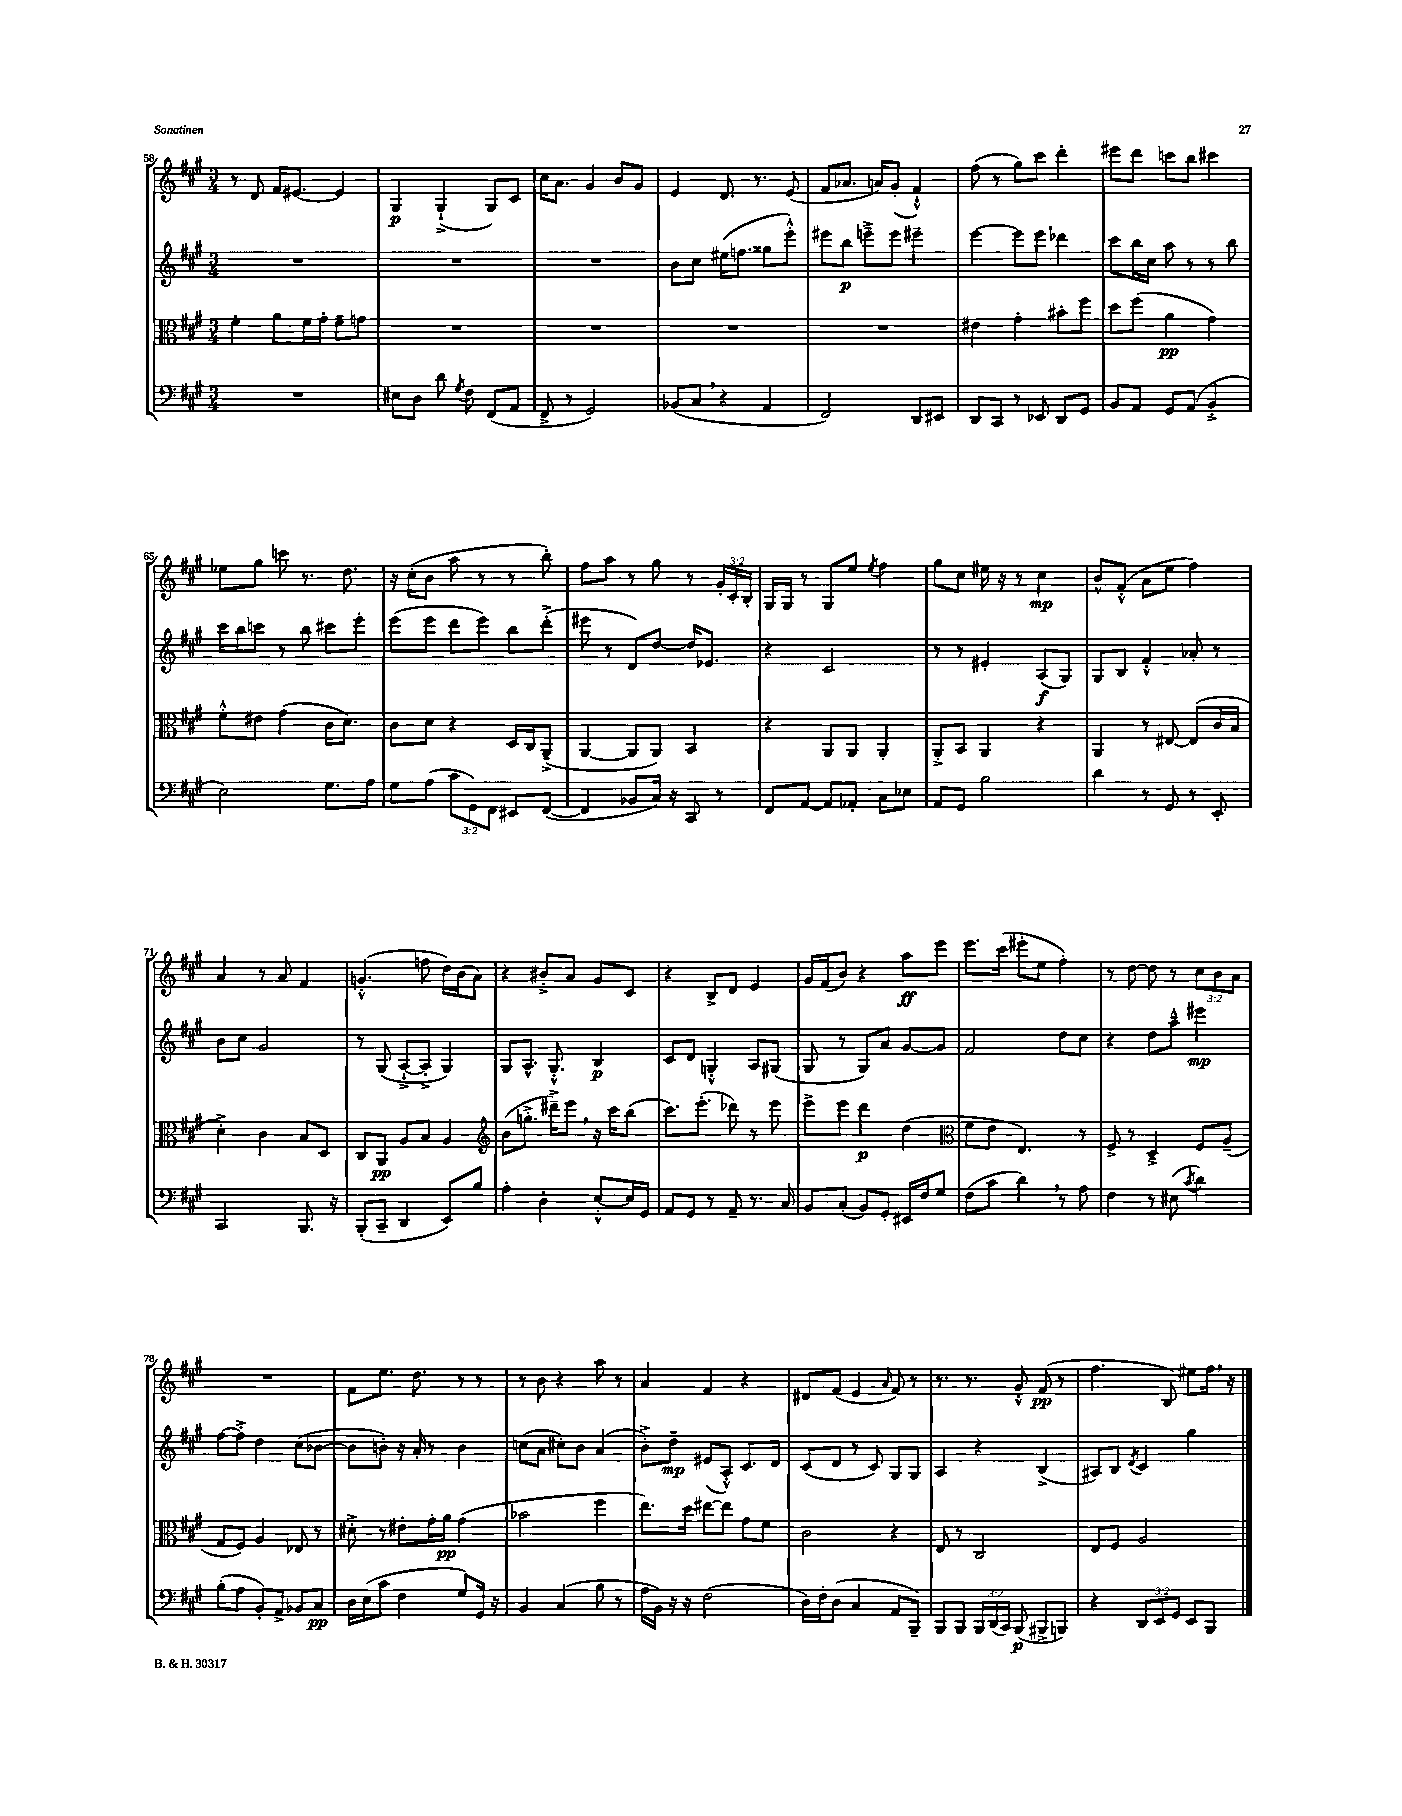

**kern	**dynam	**kern	**dynam	**kern	**dynam	**kern	**dynam
*part4	*part4	*part3	*part3	*part2	*part2	*part1	*part1
*staff4	*staff4	*staff3	*staff3	*staff2	*staff2	*staff1	*staff1
*clefF4	*	*clefC3	*	*clefG2	*	*clefG2	*
*k[f#c#g#]	*	*k[f#c#g#]	*	*k[f#c#g#]	*	*k[f#c#g#]	*
*M3/4	*	*M3/4	*	*M3/4	*	*M3/4	*
=58	=58	=58	=58	=58	=58	=58	=58
2.r	.	4f#'\	.	2.r	.	8r	.
.	.	.	.	.	.	8d/	.
.	.	8a\L	.	.	.	16f#/KL	.
.	.	.	.	.	.	[8.e#X/J	.
.	.	16f#\L	.	.	.	.	.
.	.	16g#'\JJ	.	.	.	.	.
.	.	8f#~\L	.	.	.	4e#/]	.
.	.	8gn\J	.	.	.	.	.
=59	=59	=59	=59	=59	=59	=59	=59
8E#X\L	.	2.r	.	2.r	.	4G#/	p
8D\J	.	.	.	.	.	.	.
8d\	.	.	.	.	.	(4G#`^/	.
8qG#/	.	.	.	.	.	.	.
8F#\	.	.	.	.	.	.	.
(8FF#/L	.	.	.	.	.	8G#/L)	.
8AA/J	.	.	.	.	.	8c#/J	.
=60	=60	=60	=60	=60	=60	=60	=60
8FF#^/	.	2.r	.	2.r	.	16cc#\KL	.
.	.	.	.	.	.	8.a\J	.
8r	.	.	.	.	.	.	.
2GG#/)	.	.	.	.	.	4g#/	.
.	.	.	.	.	.	8b/L	.
.	.	.	.	.	.	8g#/J	.
=61	=61	=61	=61	=61	=61	=61	=61
(8BB-X/L	.	2.r	.	8b\L	.	4e/	.
8C#,/J	.	.	.	8cc#\J	.	.	.
4r	.	.	.	(16ee#X\KL	.	8.d/	.
.	.	.	.	8.ffn\J	.	.	.
.	.	.	.	.	.	8.r	.
4AA/	.	.	.	8gg##X\L	.	.	.
.	.	.	.	8eee'^^\J)	.	(8e/	.
=62	=62	=62	=62	=62	=62	=62	=62
2FF#/)	.	2.r	.	8eee#X\L	.	8f#/L	.
.	.	.	.	8bb\J	p	8.a-X/J	.
.	.	.	.	8eeen~^\L	.	.	.
.	.	.	.	.	.	16an/KL)	.
.	.	.	.	8eee\J	.	(8g#'/J	.
8DD/L	.	.	.	4eee#X~\	.	4f#`^^/)	.
8EE#X/J	.	.	.	.	.	.	.
=63	=63	=63	=63	=63	=63	=63	=63
8DD/L	.	4e#X\	.	[4eee\	.	(8ff#\	.
8CC#/J	.	.	.	.	.	8r	.
8r	.	4g#'\	.	8eee\L]	.	8gg#\L)	.
8EE-X/	.	.	.	8eee\J	.	8ccc#\J	.
8DD/L	.	8b#X'\L	.	4ddd-X\	.	4ddd'\	.
8GG#/J	.	8ff#\J	.	.	.	.	.
=64	=64	=64	=64	=64	=64	=64	=64
8BB/L	.	8dd\L	.	8ccc#\L	.	8eee#X\L	.
8AA/J	.	(8ff#\J	.	16bb\L	.	8ddd\J	.
.	.	.	.	16cc#\JJ	.	.	.
8GG#/L	.	4a\	pp	8aa\	.	8cccn\L	.
(8AA/J	.	.	.	8r	.	8bb\J	.
4BB'^/	.	4g#\)	.	8r	.	4ccc#X\	.
.	.	.	.	8bb\	.	.	.
!!LO:LB:g=z
=65	=65	=65	=65	=65	=65	=65	=65
2E\)	.	8f#'^^\L	.	16ccc#\LL	.	8ee-X\L	.
.	.	.	.	16bb\J	.	.	.
.	.	8e#X\J	.	8cccn\J	.	8gg#\J	.
.	.	(4g#\	.	8r	.	8cccn\	.
.	.	.	.	8bb\	.	8.r	.
8.G#\L	.	16c#\KL	.	8ccc#X\L	.	.	.
.	.	8.d\J)	.	.	.	8.dd\	.
.	.	.	.	8eee'\J	.	.	.
16A\Jk	.	.	.	.	.	.	.
=66	=66	=66	=66	=66	=66	=66	=66
8G#\L	.	8c#\L	.	(8eee\L	.	16r	.
.	.	.	.	.	.	(16cc#'\KL	.
(8A\J	.	8d\J	.	8eee\J	.	8b\J	.
12c#\L	.	4r	.	8ddd\L	.	8aa\	.
12GG#\)	.	.	.	.	.	.	.
.	.	.	.	8eee\J)	.	8r	.
12FF#\J	.	.	.	.	.	.	.
8EE#X/L	.	16D/LL	.	8bb\L	.	8r	.
.	.	16C#/J	.	.	.	.	.
([8FF#/J	.	(8AA~^/J	.	(8ddd'^\J	.	8bb'\)	.
=67	=67	=67	=67	=67	=67	=67	=67
4FF#/]	.	[4AA/	.	8eee#X\	.	8ff#\L	.
.	.	.	.	8r	.	8aa\J	.
8BB-X/L	.	8AA/L]	.	8d/L)	.	8r	.
16C#/Jk)	.	8AA/J)	.	[8dd/J	.	8gg#\	.
16r	.	.	.	.	.	.	.
8CC#/	.	4BB/	.	16dd/KL]	.	8r	.
.	.	.	.	8.e-X/J	.	.	.
8r	.	.	.	.	.	24g#'/LL	.
.	.	.	.	.	.	24c#'/	.
.	.	.	.	.	.	24B'/JJ	.
=68	=68	=68	=68	=68	=68	=68	=68
8FF#/L	.	4r	.	4r	.	16G#/LL	.
.	.	.	.	.	.	16G#/JJ	.
[8AA/J	.	.	.	.	.	8r	.
8AA/L]	.	8AA/L	.	2c#/	.	8G#/L	.
8AA-X'/J	.	8AA/J	.	.	.	8ee/J	.
.	.	.	.	.	.	8qee/	.
8C#\L	.	4AA'/	.	.	.	4ff#\	.
8E-X\J	.	.	.	.	.	.	.
=69	=69	=69	=69	=69	=69	=69	=69
8AA/L	.	8AA'^/L	.	8r	.	8gg#\L	.
8GG#/J	.	8BB/J	.	8r	.	8cc#\J	.
2B\	.	4AA/	.	4e#X'/	.	16ee#X\	.
.	.	.	.	.	.	16r	.
.	.	.	.	.	.	8r	.
.	.	4r	.	(8A/L	f	4cc#\	mp
.	.	.	.	8G#/J)	.	.	.
=70	=70	=70	=70	=70	=70	=70	=70
4d\	.	4AA/	.	8G#/L	.	8b^^/L	.
.	.	.	.	8B/J	.	(8f#'^^/J	.
8r	.	8r	.	4f#'^^/	.	8a\L	.
8GG#/	.	[8E#X/	.	.	.	8ee\J	.
8r	.	(8E#/L]	.	8a-X'/	.	4ff#\)	.
8EE'/	.	16c#/L	.	8r	.	.	.
.	.	16B/JJ	.	.	.	.	.
!!LO:LB:g=z
=71	=71	=71	=71	=71	=71	=71	=71
2CC#/	.	4d'^\)	.	8b\L	.	4a/	.
.	.	.	.	8cc#\J	.	.	.
.	.	4c#\	.	2g#/	.	8r	.
.	.	.	.	.	.	8a/	.
8.BBB/	.	8B/L	.	.	.	4f#/	.
.	.	8D/J	.	.	.	.	.
16r	.	.	.	.	.	.	.
=72	=72	=72	=72	=72	=72	=72	=72
(8BBB'/L	.	8C#/L	.	8r	.	(4.gn'^^/	.
8CC#~/J	.	8AA/J	pp	(8G#/	.	.	.
4DD/	.	8A/L	.	[8A`^/L	.	.	.
.	.	8B/J	.	8A'^/J]	.	8ffn\	.
8EE/L)	.	4A/	.	4G#/)	.	16dd\LL)	.
.	.	.	.	.	.	(16b\J	.
8B/J	.	.	.	.	.	8a\J)	.
=73	=73	=73	=73	=73	=73	=73	=73
*	*	*clefG2	*	*	*	*	*
4A'\	.	(8b\L	.	8G#/L	.	4r	.
.	.	8.ggn'^\J	.	8.A^^/J	.	.	.
4D'\	.	.	.	.	.	8b#X'^/L	.
.	.	16ddd#X~^\KL)	.	8.G#'^^/	.	.	.
.	.	8eee,\J	.	.	.	8a/J	.
[8E'^^/L	.	16r	.	4B/	p	8g#/L	.
.	.	16ccc#\KL	.	.	.	.	.
16E/L]	.	(8bb\J	.	.	.	8c#/J	.
16GG#/JJ	.	.	.	.	.	.	.
=74	=74	=74	=74	=74	=74	=74	=74
8AA/L	.	8.ccc#\L)	.	8c#/L	.	4r	.
8GG#/J	.	.	.	8d/J	.	.	.
.	.	(8.eee'\J	.	.	.	.	.
8r	.	.	.	4Gn'^^/	.	8B^/L	.
8AA~/	.	8ddd-X\)	.	.	.	8d/J	.
8.r	.	8r	.	8A/L	.	4e/	.
.	.	8eee\	.	(8G#X/J	.	.	.
16C#/	.	.	.	.	.	.	.
=75	=75	=75	=75	=75	=75	=75	=75
8BB/L	.	8eee^\L	.	8G#/	.	16g#/LL	.
.	.	.	.	.	.	(16f#/J	.
(8C#'/J	.	8eee\J	.	8r	.	8b/J)	.
8BB/L)	.	4ddd\	p	8G#/L)	.	4r	.
8GG#'/J	.	.	.	8a/J	.	.	.
16EE#X/LL	.	(4dd\	.	[8g#/L	.	8aa\L	ff
16F#/J	.	.	.	.	.	.	.
8G#/J	.	.	.	8g#/J]	.	8eee\J	.
=76	=76	=76	=76	=76	=76	=76	=76
*	*	*clefC3	*	*	*	*	*
(8F#\L	.	8f#\L	.	2f#/	.	8.eee\L	.
8c#\J	.	8e\J	.	.	.	.	.
.	.	.	.	.	.	(16ccc#\Jk	.
4d,\)	.	4.E/)	.	.	.	8eee#X'\L	.
.	.	.	.	.	.	8ee\J	.
8r	.	.	.	8dd\L	.	4ff#'\)	.
8A\	.	8r	.	8cc#\J	.	.	.
=77	=77	=77	=77	=77	=77	=77	=77
4F#\	.	8F#^/	.	4r	.	8r	.
.	.	8r	.	.	.	[8dd\	.
8r	.	4D~^/	.	8dd\L	.	8dd\]	.
(8E#X\	.	.	.	8aa~^^\J	.	8r	.
8qc#/	.	.	.	.	.	.	.
4d\)	.	8F#/L	.	4eee#X\	mp	12cc#\L	.
.	.	.	.	.	.	12b\	.
.	.	(8A~/J	.	.	.	.	.
.	.	.	.	.	.	12a\J	.
!!LO:LB:g=z
=78	=78	=78	=78	=78	=78	=78	=78
(8B'\L	.	8G#/L	.	[8ff#\L	.	2.r	.
8A\J	.	8F#/J)	.	8ff#'^\J]	.	.	.
8BB'/L)	.	4A/	.	4dd\	.	.	.
8AA^/J	.	.	.	.	.	.	.
8BB-X/L	.	8E-X/	.	(8cc#\L	.	.	.
8C#/J	pp	8r	.	[8b-X\J	.	.	.
=79	=79	=79	=79	=79	=79	=79	=79
16D\LL	.	8d#X'^\	.	8b-\L]	.	8f#\L	.
(16E\J	.	.	.	.	.	.	.
8c#\J	.	8r	.	8bn'\J)	.	8.ee\J	.
4F#\	.	8e#X'\L	.	16r	.	.	.
.	.	.	.	16a'/	.	8.dd\	.
.	.	16g#'\L	.	8r	.	.	.
.	.	16a\JJ	pp	.	.	.	.
8G#/L)	.	(4g#\	.	4b\	.	8r	.
16GG#/Jk	.	.	.	.	.	8r	.
16r	.	.	.	.	.	.	.
=80	=80	=80	=80	=80	=80	=80	=80
4BB/	.	2b-X\	.	(8ccn\L	.	8r	.
.	.	.	.	8a\J	.	8b\	.
(4C#/	.	.	.	8cc#X'\L)	.	4r	.
.	.	.	.	8b\J	.	.	.
8B\	.	4ff#\	.	(4a/	.	8aa\	.
8r	.	.	.	.	.	8r	.
=81	=81	=81	=81	=81	=81	=81	=81
16A\LL	.	8.ee\L)	.	8b'^\L)	.	4a/	.
16BB\JJ)	.	.	.	.	.	.	.
16r	.	.	.	8dd~\J	mp	.	.
16r	.	16dd\Jk	.	.	.	.	.
(2F#\	.	[8ee#X\L	.	(8e#X/L	.	4f#/	.
.	.	8ee#\J]	.	8A'^^/J)	.	.	.
.	.	8g#\L	.	8.c#/L	.	4r	.
.	.	8f#\J	.	.	.	.	.
.	.	.	.	16d/Jk	.	.	.
=82	=82	=82	=82	=82	=82	=82	=82
16D\LL)	.	2c#\	.	(8c#/L	.	8d#X/L	.
16F#'\J	.	.	.	.	.	.	.
(8D\J	.	.	.	8d/J	.	(8f#/J	.
4C#/	.	.	.	8r	.	4e/	.
.	.	.	.	8c#/)	.	.	.
.	.	.	.	.	.	16qqa/	.
8AA/L	.	4r	.	8G#/L	.	8f#/)	.
8BBB~/J)	.	.	.	8G#/J	.	8r	.
=83	=83	=83	=83	=83	=83	=83	=83
8BBB/L	.	8E/	.	4A/	.	8.r	.
8BBB/J	.	8r	.	.	.	.	.
.	.	.	.	.	.	8.r	.
24BBB/LL	.	2C#/	.	4r	.	.	.
(24DD/	.	.	.	.	.	.	.
24CC#/JJ)	.	.	.	.	.	.	.
(8BBB/	p	.	.	.	.	8g#'^^/	.
8BBB#X^/L	.	.	.	(4B^/	.	(8f#/	pp
8BBBn/J)	.	.	.	.	.	8r	.
=84	=84	=84	=84	=84	=84	=84	=84
4r	.	8E/L	.	8A#X/L)	.	4.ff#\	.
.	.	8F#/J	.	8B/J	.	.	.
.	.	.	.	8qd/	.	.	.
12DD/L	.	2A/	.	4c#/	.	.	.
12EE/	.	.	.	.	.	.	.
.	.	.	.	.	.	8B/)	.
12GG#/J	.	.	.	.	.	.	.
8EE/L	.	.	.	4gg#\	.	8ee#X\L	.
8BBB/J	.	.	.	.	.	16ff#,\Jk	.
.	.	.	.	.	.	16r	.
==	==	==	==	==	==	==	==
*-	*-	*-	*-	*-	*-	*-	*-
